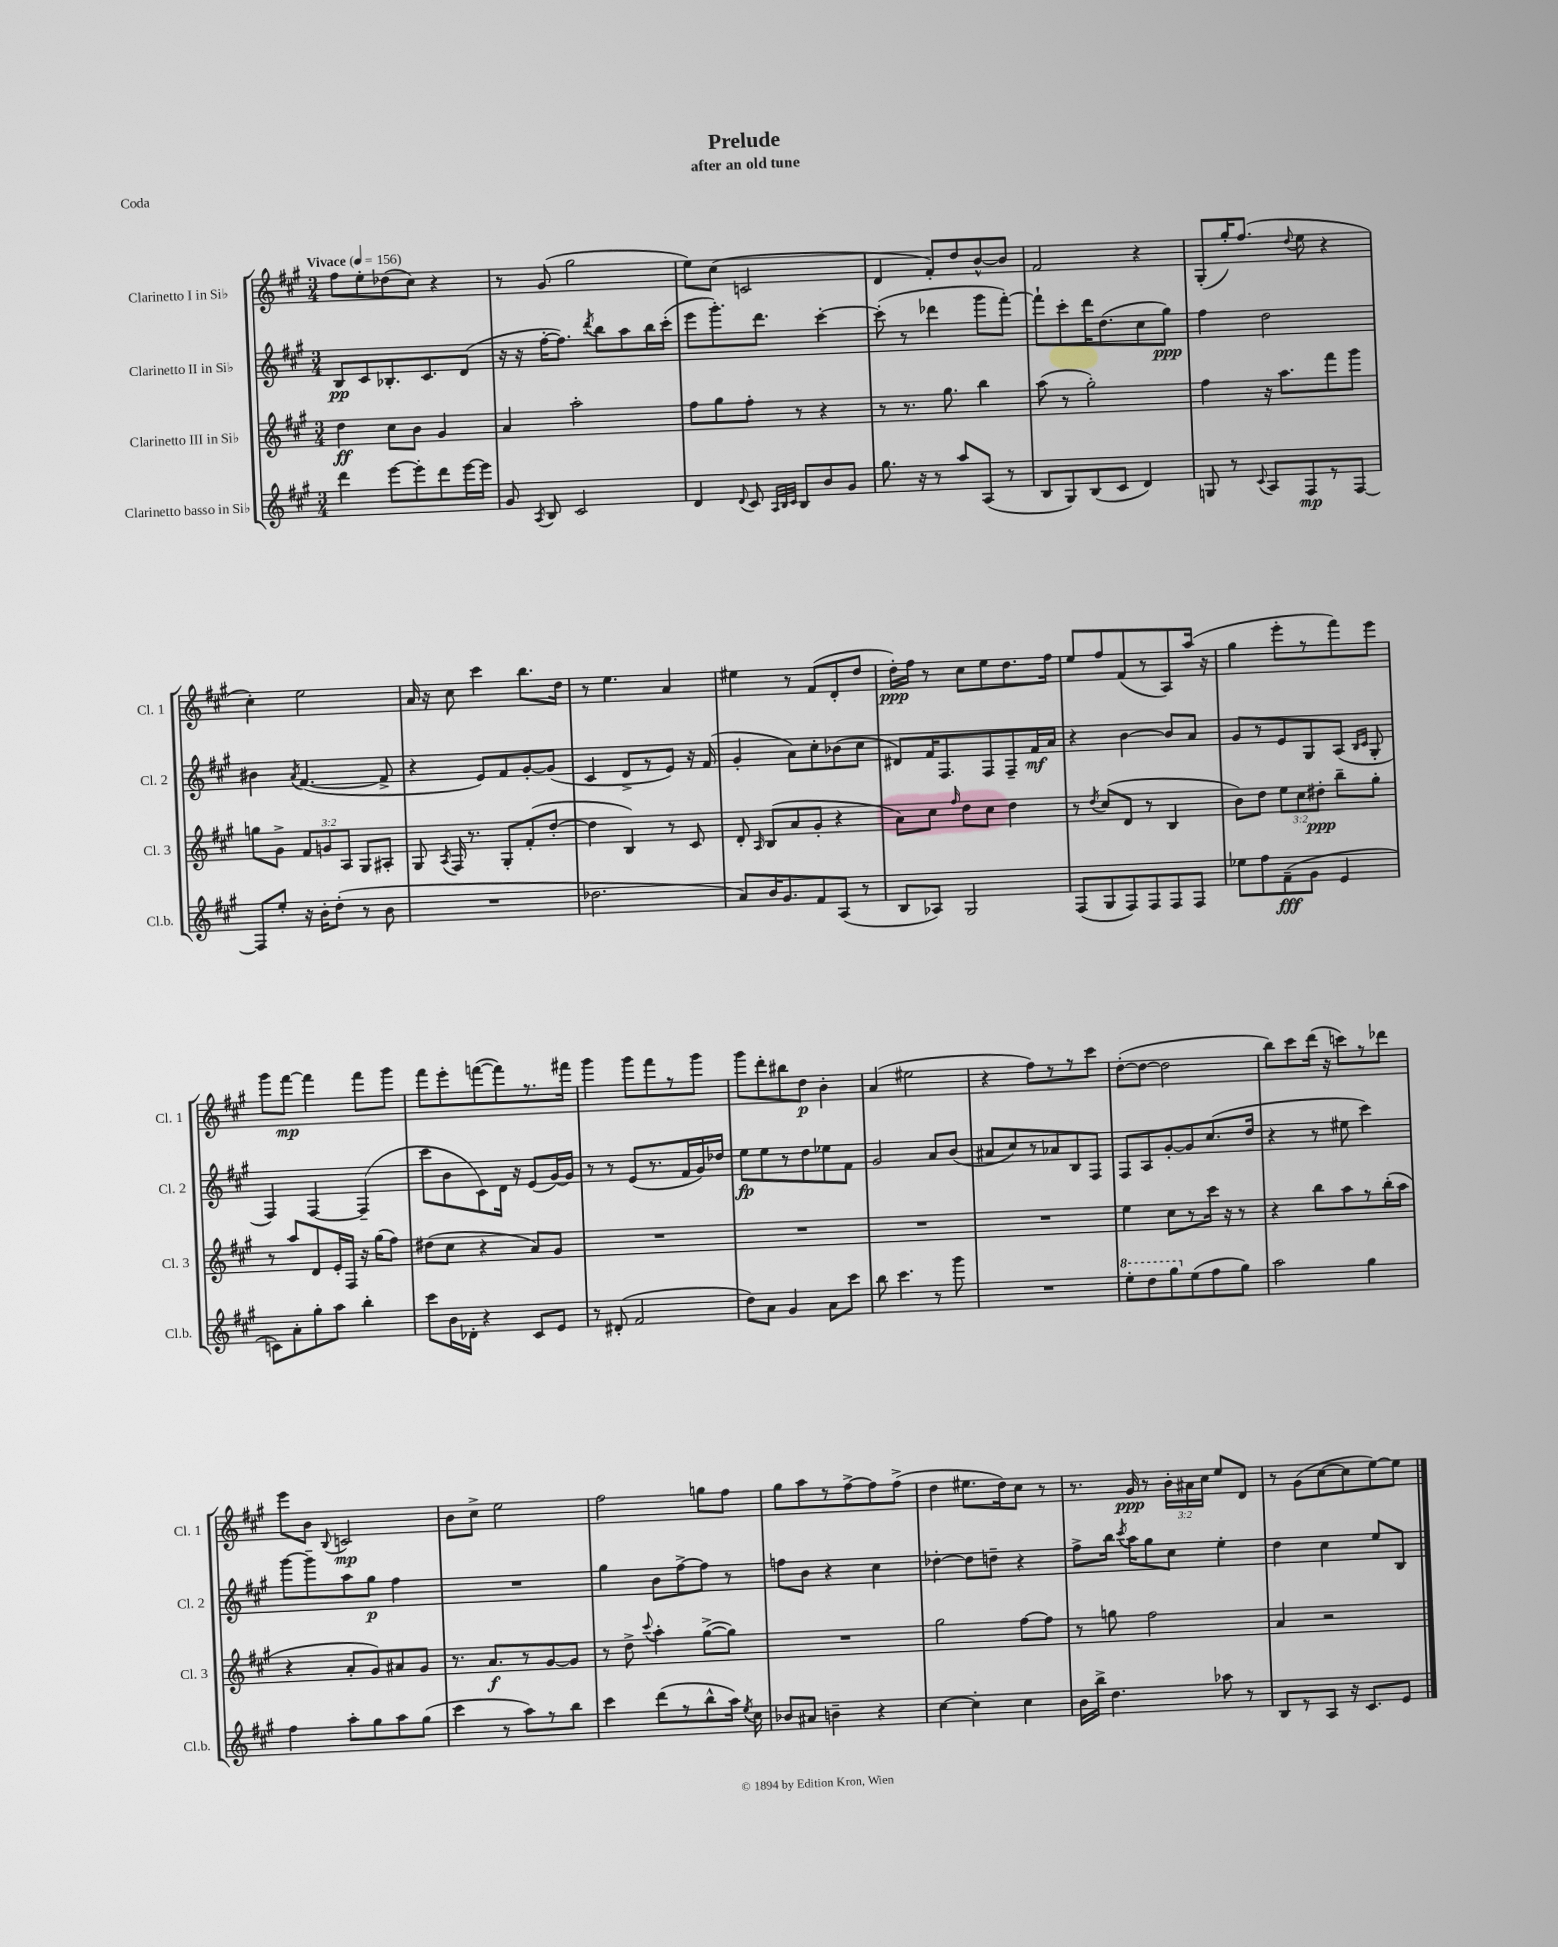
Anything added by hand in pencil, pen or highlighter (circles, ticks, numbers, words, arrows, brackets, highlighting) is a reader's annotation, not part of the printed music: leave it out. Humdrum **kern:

**kern	**kern	**kern	**kern
*staff4	*staff3	*staff2	*staff1
*clefG2	*clefG2	*clefG2	*clefG2
*k[f#c#g#]	*k[f#c#g#]	*k[f#c#g#]	*k[f#c#g#]
*M3/4	*M3/4	*M3/4	*M3/4
*MM156	*MM156	*MM156	*MM156
4ddd	4dd	8B	8ff#
.	.	8c#	8ee'
[8eee	8cc#	8.B-'	(8dd-
8eee']	8b	.	8cc#)
.	.	8.c#	.
8ddd	4g#	.	4r
[16eee	.	(8d	.
16eee]	.	.	.
=	=	=	=
8g#	4a	16r	8r
.	.	16r	.
8qA	.	.	.
8B	.	[16ff#'	(8g#
.	.	8.ff#])	.
2c#	2aa'	.	2gg#
.	.	8qddd	.
.	.	8bb	.
.	.	8aa	.
.	.	16bb	.
.	.	(16ccc#'	.
=	=	=	=
4d	8ff#	8eee	8ee)
.	8gg#	8.ggg#')	(8cc#
8qqd	.	.	.
8c#	8ff#'	.	2c
.	.	8.ddd	.
32qqA	.	.	.
32qqB	.	.	.
32qqc#	.	.	.
8B	8r	.	.
8b	4r	[4ccc#'	.
8g#	.	.	.
=	=	=	=
8.gg#	8r	(8ccc#']	4d
.	8.r	8r	.
16r	.	.	.
8r	.	4ddd-	8f#')
.	8.gg#	.	.
8aa	.	.	8dd
(8A	4bb	8ggg#	[8b^^
8r	.	[8fff#')	8b]
=	=	=	=
8B	(8aa	8fff#`]	2f#
8G#)	8r	8ccc#'	.
(8B	2gg#')	16ddd	.
.	.	(8.dd	.
8c#	.	.	.
4d)	.	8cc#	4r
.	.	8gg#)	.
=	=	=	=
8G	4ff#	4ff#	(8G#'
8r	.	.	16gg#')
.	.	.	(8.ff#
8qqc#	.	.	.
8A	16r	2dd	.
.	8.aa	.	.
.	.	.	8qqdd
8F#	.	.	8ee
8r	8fff#	.	4r
[8F#	8ggg#	.	.
=	=	=	=
8F#]	8gg	4b#	4cc#')
8ee'	8g#^	.	.
.	.	8qa	.
16r	12f#	([4.f#	2ee
16b'	.	.	.
.	12g	.	.
(8dd'	.	.	.
.	12A	.	.
8r	8G#	.	.
8b	8A#'	8f#^]	.
=	=	=	=
2.r	8G#	4r	16a
.	.	.	16r
.	8qA	.	.
.	16F#	.	8cc#
.	8.r	.	.
.	.	8e)	4ccc#
.	8G#'	8f#	.
.	(8f#'	[8g#'	8.bb
.	[8dd'	(8g#]	.
.	.	.	16dd
=	=	=	=
2.dd-	4dd]	4c#	8r
.	.	.	4.ee
.	4B)	8d^	.
.	.	8r	.
.	8r	8e)	4a
.	8c#	16r	.
.	.	(16f#	.
=	=	=	=
8a)	8d'	4g#'	4ee#
.	16qqA	.	.
16b	(8B	.	.
8.g#	.	.	.
.	8a	8a)	8r
8f#	8g#'	8cc#'	(8f#
(8A	4r	(8b-	8d'
8r	.	8cc#	8dd
=	=	=	=
8B	8a)	8d#)	16dd')
.	.	.	16ff#
8A-)	8cc#	16f#	8r
.	.	8.F#	.
.	16qqff#	.	.
2G#	8dd	.	8cc#
.	8cc#	8F#	8ee
.	4dd	8F#~	8.dd
.	.	16f#	.
.	.	16a	16ff#
=	=	=	=
(8F#	8r	4r	8ee
.	8qdd	.	.
8G#	(8cc#	.	8ff#
8F#)	8d	[4b	(8f#
8F#	8r	.	8r
8F#	4B	8b]	8A)
8F#	.	8a	(16aa
.	.	.	16r
=	=	=	=
8ee-	8b)	8g#	4gg#
8ff#	8dd	8r	.
(8f#~	12ee	8e	8eee'
.	12cc#	.	.
8g#	.	8G#	8r
.	12dd#'	.	.
4e	8bb~	(8A	8fff#)
.	.	16qqB	.
.	.	16qqc#	.
.	8gg#'	8G#'	8eee
=	=	=	=
8c)	8r	4F#)	8ggg#
8a'	8aa	.	[8fff#
8gg#'	8d	[4F#	4fff#]
8aa	16e'	.	.
.	16F#	.	.
4bb'	16r	(4F#~]	8fff#
.	(16gg#	.	.
.	8ff#)	.	8ggg#
=	=	=	=
8ccc#	(8dd#	8ccc#	8fff#
16b	8cc#	8b	8eee'
16d-'	.	.	.
4r	4r	8c#)	([8fff
.	.	16d	8fff])
.	.	16r	.
8c#	8a)	(8e	8.r
8e	8g#	[16g#)	.
.	.	16g#]	16fff#
=	=	=	=
8r	2.r	8r	4ggg#
(8d#'	.	8r	.
2f#	.	(8e	8ggg#
.	.	8.r	8fff#
.	.	.	8r
.	.	16f#	.
.	.	16g#)	8ggg#
.	.	16dd-	.
=	=	=	=
8dd)	2.r	8ee	8ggg#
8a	.	8ee	8ddd'
4g#	.	8r	8bb#
.	.	8dd	8dd
8a	.	8ee-	4b'
8ccc#	.	8f#	.
=	=	=	=
8bb	2.r	2g#	(4a
4.ccc#	.	.	.
.	.	.	2ee#
8r	.	8a	.
8ggg#	.	(8b	.
=	=	=	=
2.r	2.r	8a#	4r
.	.	8cc#)	.
.	.	8r	8ff#)
.	.	8a-	8r
.	.	8B	8r
.	.	8F#	8ccc#
=	=	=	=
8eee'	4ee	8F#	([8dd'
8ddd	.	8A	8dd_
8ggg#	8cc#	[8g#'	2dd]
(8ee	8r	8g#]	.
8ff#	16ccc#	(8.cc#	.
.	16r	.	.
8gg#)	8r	.	.
.	.	16dd	.
=	=	=	=
2aa	4r	4r	8bb)
.	.	.	8ccc#
.	8bb	8r	(16ddd
.	.	.	16r
.	8aa	8ee#	8ccc)
4gg#	8r	4ccc#)	8r
.	(16bb'	.	8ddd-
.	16aa	.	.
=	=	=	=
4ff#	4r	[8ggg#	8eee
.	.	8ggg#~]	8b
.	.	.	8qqB
8aa'	8a'	8aa	2c
8gg#	8g#)	8gg#	.
8aa	8a#	4ff#	.
(8gg#	8g#	.	.
=	=	=	=
4ccc#	8.r	2.r	8b
.	.	.	8cc#^
.	8.a	.	.
8r	.	.	2ee
8aa)	8r	.	.
8r	[8g#	.	.
8bb	8g#]	.	.
=	=	=	=
4ccc#	8r	4gg#	2ff#
.	8dd^	.	.
.	8qqccc#	.	.
(8ddd	4aa'	8b	.
8r	.	[8ff#^	.
8bb^^	([8gg#^	8ff#]	8gg
16aa)	8gg#])	8r	8ff#
8qee	.	.	.
16cc#	.	.	.
=	=	=	=
8b-	2.r	8ff	8gg#
8a#	.	8b	8aa
4b~	.	4r	8r
.	.	.	[8ff#^
4r	.	4cc#	8ff#]
.	.	.	(8ff#^
=	=	=	=
[4cc#	2gg#	[4dd-'	4dd
4cc#']	.	8dd-]	8.ee#
.	.	8dd~	.
.	.	.	16dd)
4cc#	[8ff#	4r	8cc#
.	8ff#]	.	8r
=	=	=	=
16b	8r	8ff#^	8.r
16bb^	.	.	.
4.dd	8gg	16bb	.
.	.	8qccc#	.
.	.	16aa	16g#
.	2ff#	8gg#	8r
.	.	8cc#	24b'
.	.	.	24a#
.	.	.	24cc#
8aa-	.	4ee'	8ee
8r	.	.	8d
=	=	=	=
8B	4a	4dd	8r
8r	.	.	(8g#
8A	2r	4cc#	[8cc#
16r	.	.	8cc#]
8.c#	.	.	.
.	.	8ee	[8ee)
8e	.	8B	8ee]
==	==	==	==
*-	*-	*-	*-
